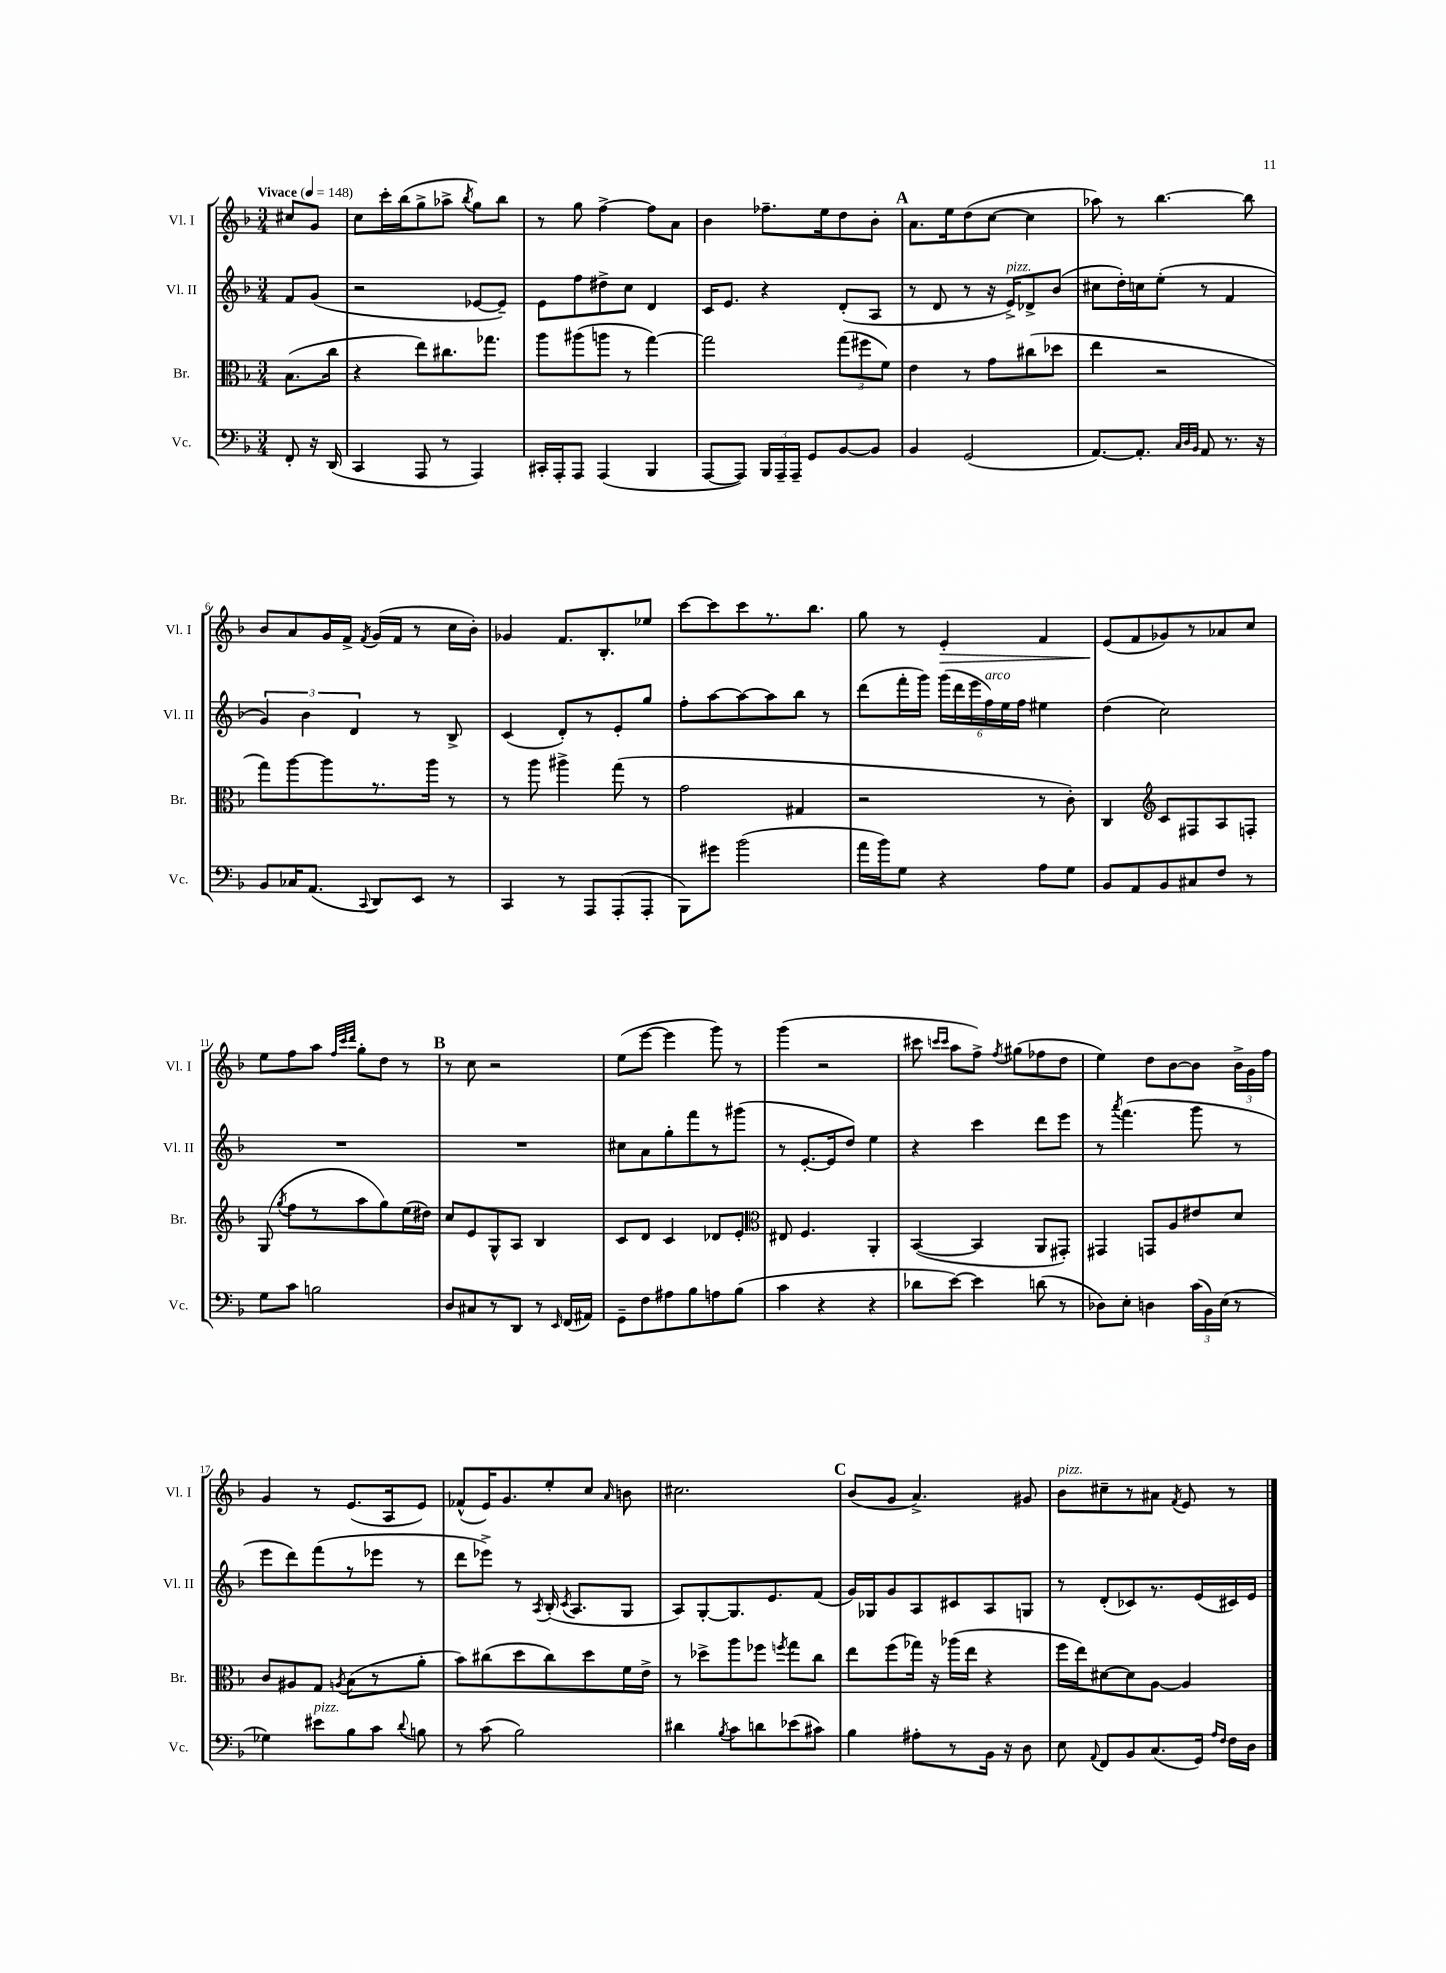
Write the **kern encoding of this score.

**kern	**kern	**kern	**kern	**dynam
*part4	*part3	*part2	*part1	*part1
*staff4	*staff3	*staff2	*staff1	*staff1
*I"Vc.	*I"Br.	*I"Vl. II	*I"Vl. I	*
*I'Vc.	*I'Br.	*I'Vl. II	*I'Vl. I	*
*clefF4	*clefC3	*clefG2	*clefG2	*
*k[b-]	*k[b-]	*k[b-]	*k[b-]	*
*M3/4	*M3/4	*M3/4	*M3/4	*
*MM148	*MM148	*MM148	*MM148	*
=	=	=	=	=
!	!	!	!LO:TX:a:B:t=Vivace	!
8FF'/	(8.B-\L	8f/L	8cc#X/L	.
16r	.	(8g/J	8g/J	.
(16DD/	16cc\Jk	.	.	.
=1	=1	=1	=1	=1
4CC/	4r	2r	8cc\L	.
.	.	.	16ccc'\L	.
.	.	.	(16bb-\J	.
8AAA/	8ee\L)	.	8gg^\	.
8r	8.cc#X\	.	8aa-X^\J	.
.	.	.	8qbb-/	.
4AAA/)	.	[8e-X/L	8gg\L)	.
.	8.gg-X\J	.	.	.
.	.	8e-~/J])	8bb-\J	.
=2	=2	=2	=2	=2
16CC#X'/LL	8aa\L	8e\L	8r	.
16AAA'/J	.	.	.	.
8AAA/J	(8aa#X\	8ff\	8gg\	.
(4AAA/	8aan\J	8dd#X^\	[4ff^\	.
.	8r	8cc\J	.	.
4BBB-/	[4gg\)	4d/	8ff\L]	.
.	.	.	8a\J	.
=3	=3	=3	=3	=3
[8AAA/L	2gg\]	16c/KL	4b-\	.
.	.	8.e/J	.	.
8AAA/J])	.	.	.	.
24BBB-/LL	.	4r	8.ff-X~\L	.
24AAA~/	.	.	.	.
24AAA~/JJ	.	.	.	.
8GG/L	.	.	.	.
.	.	.	16ee\k	.
[8BB-/	(12gg\L	(8d'/L	8dd\	.
.	12ff#X\	.	.	.
8BB-/J]	.	8A/J	8b-'\J	.
.	12f\J)	.	.	.
!!LO:REH:place=s1:t=A
=4	=4	=4	=4	=4
4BB-/	4e\	8r	8.a\L	.
.	.	8d/	.	.
.	.	.	16ee\k	.
(2GG/	8r	8r	(8dd\	.
.	8g\L	16r	[8cc\J	.
!	!	!LO:TX:a:i:t=pizz.	!	!
.	.	16e^/KL)	.	.
.	(8cc#X\	8d-X^/	4cc\]	.
.	8dd-X\J	(8b-/J	.	.
=5	=5	=5	=5	=5
[8.AA/L)	4ee\	8cc#X\L	8aa-X\)	.
.	.	16dd'\L)	8r	.
8.AA'/J]	.	16ccn\J	.	.
.	2r	(8ee'\J	[4.bb-\	.
32qqC/LLL	.	.	.	.
32qqD/	.	.	.	.
32qqBB-/JJJ	.	.	.	.
8AA/	.	8r	.	.
8.r	.	4f/	.	.
.	.	.	8bb-\]	.
16r	.	.	.	.
!!LO:LB:g=z
=6	=6	=6	=6	=6
8BB-/L	8gg\L)	6g/)	8b-/L	.
16C-X/K	[8aa\	.	8a/	.
.	.	6b-\	.	.
(8.AA/J	.	.	.	.
.	8aa\]	.	16g/L	.
.	.	.	16f^/JJ	.
.	.	6d/	.	.
8qqCC/	.	.	8qf/	.
8DD/L)	8.r	.	(16g/LL	.
.	.	.	16f/JJ	.
8EE/J	.	8r	8r	.
.	16aa\Jk	.	.	.
8r	8r	8B-^/	16cc\LL	.
.	.	.	16b-'\JJ)	.
=7	=7	=7	=7	=7
4CC/	8r	(4c/	4g-X/	.
.	8aa\	.	.	.
8r	4aa#X^\	8d'/L)	8.f/L	.
8AAA/L	.	8r	.	.
.	.	.	8.B-'/	.
(8AAA'/	(8gg\	8e'/	.	.
8AAA'/J	8r	8gg/J	8ee-X/J	.
=8	=8	=8	=8	=8
8BBB-\L)	2g\	8ff'\L	[8ccc\L	.
8g#X\J	.	[8aa\	8ccc\]	.
(2b-\	.	8aa\_	8ccc\	.
.	.	8aa\]	8.r	.
.	4G#X/	8bb-\J	.	.
.	.	.	8.bb-\J	.
.	.	8r	.	.
=9	=9	=9	=9	=9
16a\LL	2r	(8ddd\L	8gg\	.
16b-\J)	.	.	.	.
8G\J	.	16fff'\L	8r	.
.	.	16ggg\JJ)	.	.
!	!	!	!	!LO:HP:b
4r	.	(24ggg\LL	4e'/	>
.	.	24ddd\	.	.
.	.	24eee\	.	.
!	!	!LO:TX:a:i:t=arco	!	!
.	.	24ff\)	.	.
.	.	24ee\	.	.
.	.	24ff\JJ	.	.
8A\L	8r	4ee#X\	4f/	.
8G\J	8c'\)	.	.	.
=10	=10	=10	=10	=10
8BB-/L	4C/	(4dd\	(8e/L	.
8AA/	.	.	8f/	]
*	*clefG2	*	*	*
8BB-/	8c/L	2cc\)	8g-X/)	.
8C#X/	8F#X/	.	8r	.
8F/J	8A/	.	8a-X/	.
8r	8Fn'/J	.	8cc/J	.
!!LO:LB:g=z
=11	=11	=11	=11	=11
8G\L	(8G/	2.r	8ee\L	.
.	8qgg/	.	.	.
8c\J	8ff\L	.	8ff\	.
2Bn\	8r	.	8aa\J	.
.	.	.	32qqff/LLL	.
.	.	.	32qqccc/	.
.	.	.	32qqddd/JJJ	.
.	8aa\	.	8gg'\L	.
.	8gg\)	.	8dd\J	.
.	(16ee\L	.	8r	.
.	16dd#X\JJ)	.	.	.
!!LO:REH:place=s1:t=B
=12	=12	=12	=12	=12
8D/L	8cc/L	2.r	8r	.
8C#X/	8e/	.	8cc\	.
8r	8G^^/	.	2r	.
8DD/J	8A/J	.	.	.
8r	4B-/	.	.	.
16qqEE/	.	.	.	.
(16FF/LL	.	.	.	.
16AA#X/JJ)	.	.	.	.
=13	=13	=13	=13	=13
8GG~\L	8c/L	8cc#X\L	(8ee\L	.
8F\	8d/J	8a\	[8eee\J	.
8A#X\	4c/	8gg'\	4eee\]	.
8B-\	.	8fff\	.	.
8An\	8d-X/L	8r	8ggg\)	.
(8B-\J	8e'/J	(8ggg#X\J	8r	.
=14	=14	=14	=14	=14
*	*clefC3	*	*	*
4c\	8E#X/	8r	(4ggg\	.
.	4.F/	[8.e'/L	.	.
4r	.	.	2r	.
.	.	16e/k]	.	.
.	.	8dd/J)	.	.
4r	4AA'/	4ee\	.	.
=15	=15	=15	=15	=15
8d-X\L	([4BB-/	4r	8ccc#X\	.
.	.	.	16qqcccn/LL	.
.	.	.	16qqccc/JJ	.
[8e\J)	.	.	8aa\L	.
4e\]	4BB-/]	4ccc\	8ff^\J)	.
.	.	.	8qff/	.
.	.	.	(8gg#X\L	.
(8dn\	8AA/L	8ddd\L	8ff-X\	.
8r	8GG#X'/J)	8eee\J	8dd\J	.
=16	=16	=16	=16	=16
8D-X\L)	4GG#X/	8r	4ee\)	.
.	.	8qaaa/	.	.
8E'\J	.	(4.fff\	.	.
4Dn\	8GGn/L	.	8dd\L	.
.	8A/	.	[8b-\	.
(24c\LL	8e#X/	8ggg\	8b-\J]	.
24BB-\)	.	.	.	.
(24E\JJ	.	.	.	.
8r	8d/J	8r	24b-^\LL	.
.	.	.	24g\	.
.	.	.	24ff\JJ	.
!!LO:LB:g=z
=17	=17	=17	=17	=17
4G-X\)	8c/L	8eee\L	4g/	.
.	8A#X/	8ddd\)	.	.
!LO:TX:a:i:t=pizz.	!	!	!	!
8e#X\L	8G/J	(8fff\	8r	.
.	8qAn/	.	.	.
8B-\	(8B-\L	8r	(8.e/L	.
8c\J	8r	8eee-X\J	.	.
.	.	.	16A/k	.
8qqd/	.	.	.	.
8Bn\	8a'\J	8r	8e/J)	.
=18	=18	=18	=18	=18
8r	8b-\L)	8ddd\L	(8f-X^^/L	.
(8c\	(8cc#X\	8eee-X^\J)	16e/K)	.
.	.	.	8.g/	.
2B-\)	8dd\	8r	.	.
.	.	8qA/	.	.
.	8cc#\)	(16B-'/	8ee'/	.
.	.	8qc/	.	.
.	.	8.A/L	.	.
.	8dd\	.	8cc/J	.
.	.	.	16qqa/	.
.	16f\L	8G/J	8bn\	.
.	16e^\JJ	.	.	.
=19	=19	=19	=19	=19
4d#X\	8r	8A/L)	2.cc#X\	.
.	8dd-X^\L	[8G'/	.	.
8qB-/	.	.	.	.
8c\L	8aa\	8.G/]	.	.
8dn\	8ff-X\J	.	.	.
.	.	8.e/	.	.
.	8qffn/	.	.	.
(8e-X\	8gg\L	.	.	.
8c#X\J)	8cc\J	(8f/J	.	.
!!LO:REH:place=s1:t=C
=20	=20	=20	=20	=20
4B-\	8ee\L	16g/LL)	(8b-/L	.
.	.	16G-X/J	.	.
.	(8ff\	8g/	8g/J	.
8A#X'\L	16gg-X\Jk)	8A/	4.a^/)	.
.	16r	.	.	.
8r	(16aa-X\LL	8c#X/	.	.
.	16ee\JJ	.	.	.
16BB-\Jk	4r	8A/	.	.
16r	.	.	.	.
8D\	.	8Gn/J	8g#X/	.
=21	=21	=21	=21	=21
!	!	!	!LO:TX:a:i:t=pizz.	!
8E\	16ff\LL	8r	8b-\L	.
.	16ee\J)	.	.	.
8qqAA/	.	.	.	.
8FF/L	[8d#X\	(8d'/L	8cc#X~\	.
8BB-/	8d#\]	8c-X/)	8r	.
(8.C/	[8A\J	8.r	8a#X\J	.
.	.	.	8qf/	.
.	4A/]	.	8e/	.
16GG/Jk)	.	(16e/L	.	.
16qqA/LL	.	.	.	.
16qqF/JJ	.	.	.	.
16F\LL	.	16c#X/)	8r	.
16D\JJ	.	16e/JJ	.	.
==	==	==	==	==
*-	*-	*-	*-	*-
